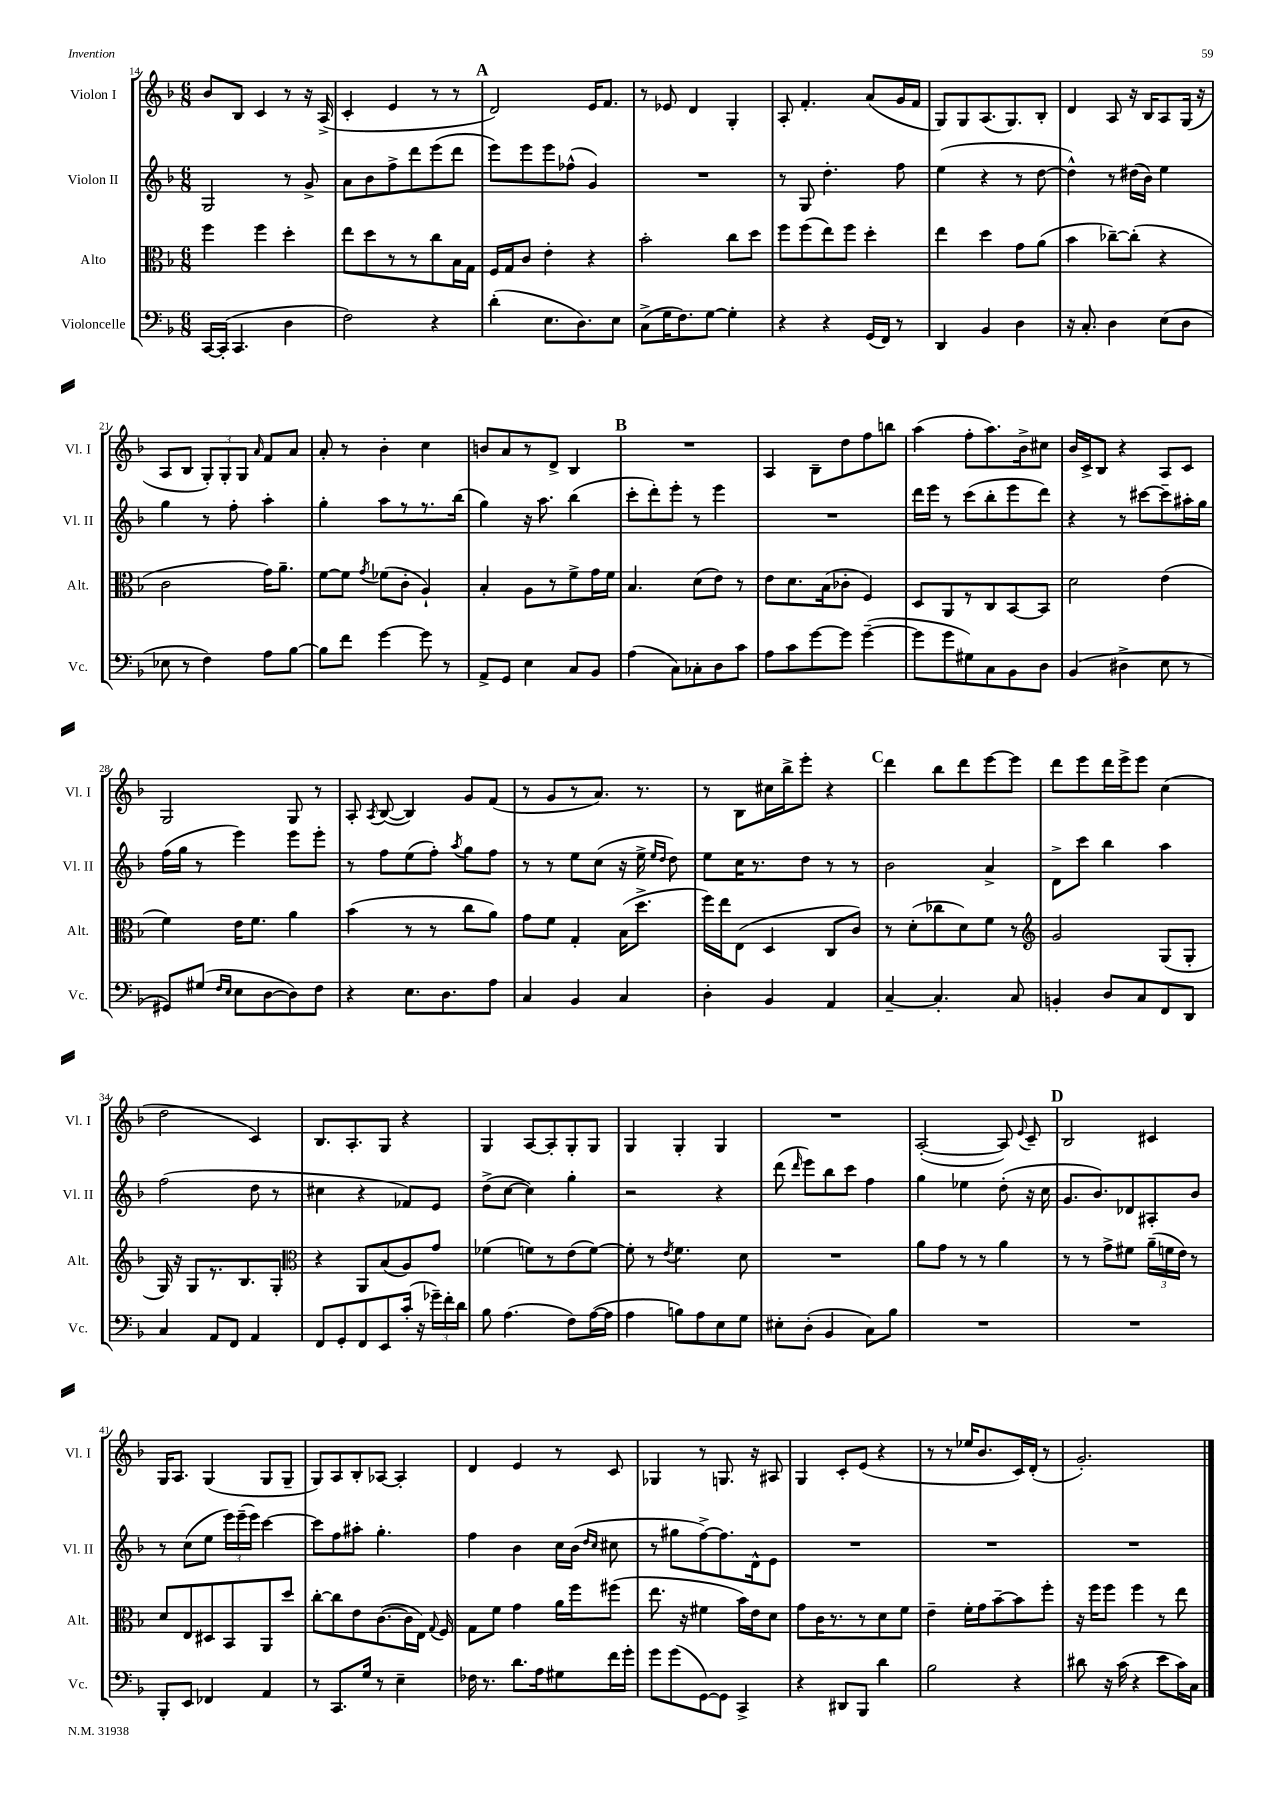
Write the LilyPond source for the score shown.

<<
\new StaffGroup <<
\new Staff = "s0" \with { instrumentName = "Violon I" shortInstrumentName = "Vl. I" } {
    \clef treble \key f \major \numericTimeSignature \time 6/8
    \autoBeamOff bes'8[ bes8] c'4 r8 r16 a16->( |
    c'4-. e'4 r8 r8 |
    \mark \markup { \bold "A" } d'2) e'16[ f'8.] |
    r8 ees'8 d'4 g4-. |
    a8-. f'4.-. a'8[( g'16 f'16] |
    g8[) g8 a8.( g8.) bes8]-. |
    d'4 a8 r16 bes16[ a8 g16]( r16 |
    a8[ bes8] \tuplet 3/2 { g8[-.) g8-. g8] } \grace { a'16 } f'8[ a'8] |
    a'8-. r8 bes'4-. c''4 |
    b'8[ a'8 r8 d'8]-> bes4 |
    \mark \markup { \bold "B" } R2. |
    a4 bes8[-- d''8 f''8 b''8] |
    a''4( f''8[-. a''8.) bes'16-> cis''8] |
    bes'16[ c'16-> bes8] r4 a8[ c'8] |
    g2 g8 r8 |
    a8-. \acciaccatura { a8 } bes8~( bes4) g'8[ f'8]( |
    r8 g'8[ r8 a'8.]) r8. |
    r8 bes8[ cis''16 bes''16-> e'''8]-. r4 |
    \mark \markup { \bold "C" } d'''4 bes''8[ d'''8 e'''8~ e'''8] |
    d'''8[ e'''8 d'''16 e'''16-> e'''8] c''4( |
    d''2 c'4) |
    bes8.[ a8.-. g8] r4 |
    g4 a8[~ a8-. g8-. g8] |
    g4 g4-. g4 |
    R2. |
    a2~-.( a8) \appoggiatura { e'8 } c'8-- |
    \mark \markup { \bold "D" } bes2 cis'4 |
    g16[ a8.] g4( g8[ g8]-- |
    g8[) a8 bes8-. aes8]~ aes4-. |
    d'4 e'4 r8 c'8 |
    ges4 r8 g8. r16 ais8 |
    g4 c'8[-. e'8]( r4 |
    r8 r8 ees''16[ bes'8. c'16) d'16]-.( r8 |
    g'2.-.) \bar "|." |
}
\new Staff = "s1" \with { instrumentName = "Violon II" shortInstrumentName = "Vl. II" } {
    \clef treble \key f \major \numericTimeSignature \time 6/8
    \autoBeamOff g2 r8 g'8-> |
    a'8[ bes'8 f''8-> d'''8 e'''8( d'''8] |
    \mark \markup { \bold "A" } e'''8[) e'''8 e'''8 fes''8]-^( g'4) |
    R2. |
    r8 g8 d''4.-. f''8 |
    e''4( r4 r8 d''8~ |
    d''4-^) r8 dis''16[( bes'16]) e''4 |
    g''4 r8 f''8-. a''4-. |
    g''4-. a''8[ r8 r8. bes''16]( |
    g''4) r16 a''8. bes''4( |
    \mark \markup { \bold "B" } c'''8[-. d'''8-.) e'''8]-. r8 e'''4 |
    R2. |
    d'''16[ e'''16] r8 c'''8[( bes''8-. e'''8 d'''8]) |
    r4 r8 cis'''8[~ cis'''8-- ais''16-. g''16] |
    f''16[( g''16] r8 e'''4) e'''8[ e'''8]-. |
    r8 f''8[ e''8( f''8]-.) \acciaccatura { a''8 } g''8[ f''8] |
    r8 r8 e''8[ c''8]( r16 e''16-> \grace { e''16[ d''16] } d''8) |
    e''8[ c''16 r8. d''8] r8 r8 |
    \mark \markup { \bold "C" } bes'2 a'4-> |
    d'8[-> c'''8] bes''4 a''4 |
    f''2( d''8 r8 |
    cis''4 r4 fes'8[) e'8] |
    d''8[->( c''8]~ c''4) g''4-. |
    r2 r4 |
    d'''8( \grace { d'''16 } e'''8[) bes''8 c'''8] f''4 |
    g''4 ees''4 d''8-.( r16 c''16 |
    \mark \markup { \bold "D" } g'8.[ bes'8.) des'8 ais8-. bes'8] |
    r8 c''8[( e''8] \tuplet 3/2 { e'''16[) e'''16--( e'''16]) } c'''4~ |
    c'''8[ f''8 ais''8]-. g''4.-. |
    f''4 bes'4 c''16[ bes'16]( \grace { d''16[ c''16] } cis''8 |
    r8 gis''8[ f''8~->) f''8. d'16-^ e'8] |
    R2. |
    R2. |
    R2. \bar "|." |
}
\new Staff = "s2" \with { instrumentName = "Alto" shortInstrumentName = "Alt." } {
    \clef alto \key f \major \numericTimeSignature \time 6/8
    \autoBeamOff f''4 f''4 d''4-. |
    e''8[ d''8 r8 r8 c''8 bes16 g16] |
    \mark \markup { \bold "A" } f16[ g16 c'8] e'4-. r4 |
    bes'2-. c''8[ d''8] |
    f''8[ f''8( e''8) f''8] d''4-. |
    e''4 d''4 g'8[ a'8]( |
    bes'4 ces''8[~--) ces''8]-.( r4 |
    c'2 g'16[) a'8.]-- |
    f'8[~ f'8] \acciaccatura { g'8 } fes'8[( c'8]-. a4-!) |
    bes4-. a8[ r8 f'8-> g'16 f'16] |
    \mark \markup { \bold "B" } bes4. d'8[( e'8]) r8 |
    e'8[ d'8. bes16( ces'8]-. f4) |
    d8[ a,8 r8 c8 bes,8~ bes,8] |
    d'2 e'4( |
    f'4) e'16[ f'8.] a'4 |
    bes'4( r8 r8 c''8[ a'8]) |
    g'8[ f'8] g4-. bes16[( d''8.]-> |
    f''16[) e''16 e8]( d4 c8[ c'8]) |
    \mark \markup { \bold "C" } r8 d'8[-.( ces''8 d'8) f'8] r8 |
    \clef treble g'2 g8[( g8]-. |
    g16) r16 g8[ r8. bes8. g8]-. |
    \clef alto r4 a,8[ bes8( a8) g'8] |
    fes'4( f'8[) r8 e'8( f'8]~) |
    f'8-. r8 \acciaccatura { e'8 } f'4. d'8 |
    R2. |
    a'8[ g'8] r8 r8 a'4 |
    \mark \markup { \bold "D" } r8 r8 g'8[-> fis'8] \tuplet 3/2 { a'16[--( f'16 e'16]) } r8 |
    d'8[ e8 dis8 bes,8 a,8 d''8] |
    c''8[~-. c''8 e'8 c'8.~( c'16 e16]) \appoggiatura { g8 } f16 |
    g8[ f'8] g'4 a'16[ f''16 fis''8]( |
    e''8. r16 fis'4 bes'16[) e'16 d'8] |
    g'8[ c'16 r8. r8 d'8 f'8] |
    e'4-- f'16[-. g'16 bes'8~-- bes'8 f''8]-. |
    r16 f''16[ f''8] f''4 r8 e''8 \bar "|." |
}
\new Staff = "s3" \with { instrumentName = "Violoncelle" shortInstrumentName = "Vc." } {
    \clef bass \key f \major \numericTimeSignature \time 6/8
    \autoBeamOff c,16[~ c,16]-.( c,4. d4 |
    f2) r4 |
    \mark \markup { \bold "A" } d'4-.( e8.[ d8.) e8] |
    c8[->( g16 f8.) g8]~ g4-. |
    r4 r4 g,16[( f,16]) r8 |
    d,4 bes,4 d4 |
    r16 c8.-. d4 e8[( d8] |
    ees8 r8 f4) a8[ bes8]~ |
    bes8[ f'8] g'4~ g'8 r8 |
    a,8[-> g,8] e4 c8[ bes,8] |
    \mark \markup { \bold "B" } a4( c8[) ces8-. d8 c'8] |
    a8[ c'8 g'8~ g'8] g'4~--( |
    g'8[ g'8 gis8) c8 bes,8 d8] |
    bes,4( dis4-> e8 r8 |
    gis,8[) gis8]( \grace { f16[ e16] } e8[ d8~ d8) f8] |
    r4 e8.[ d8. a8] |
    c4 bes,4 c4 |
    d4-. bes,4 a,4 |
    \mark \markup { \bold "C" } c4~-- c4.-. c8 |
    b,4-. d8[ c8 f,8 d,8] |
    c4 a,8[ f,8] a,4 |
    f,8[ g,8-. f,8 e,8 c'16]-.( r16 \tuplet 3/2 { ges'16[--) f'16-. d'16] } |
    bes8 a4.( f8[) a16~( a16] |
    a4 b8[) a8 e8 g8] |
    eis8[-. d8]-.( bes,4 c8[) bes8] |
    R2. |
    \mark \markup { \bold "D" } R2. |
    bes,,8[-. e,8] fes,4 a,4 |
    r8 c,8.[ g16] r8 e4-- |
    fes16 r8. d'8.[ a16 gis8 f'16 g'16]-. |
    g'8[ g'8( g,8~) g,8] c,4-> |
    r4 dis,8[ bes,,8] d'4 |
    bes2 r4 |
    dis'8 r16 c'16( r4 e'8[ c'16) c16] \bar "|." |
}
>>
>>
\layout { \context { \Score currentBarNumber = #14 } }
